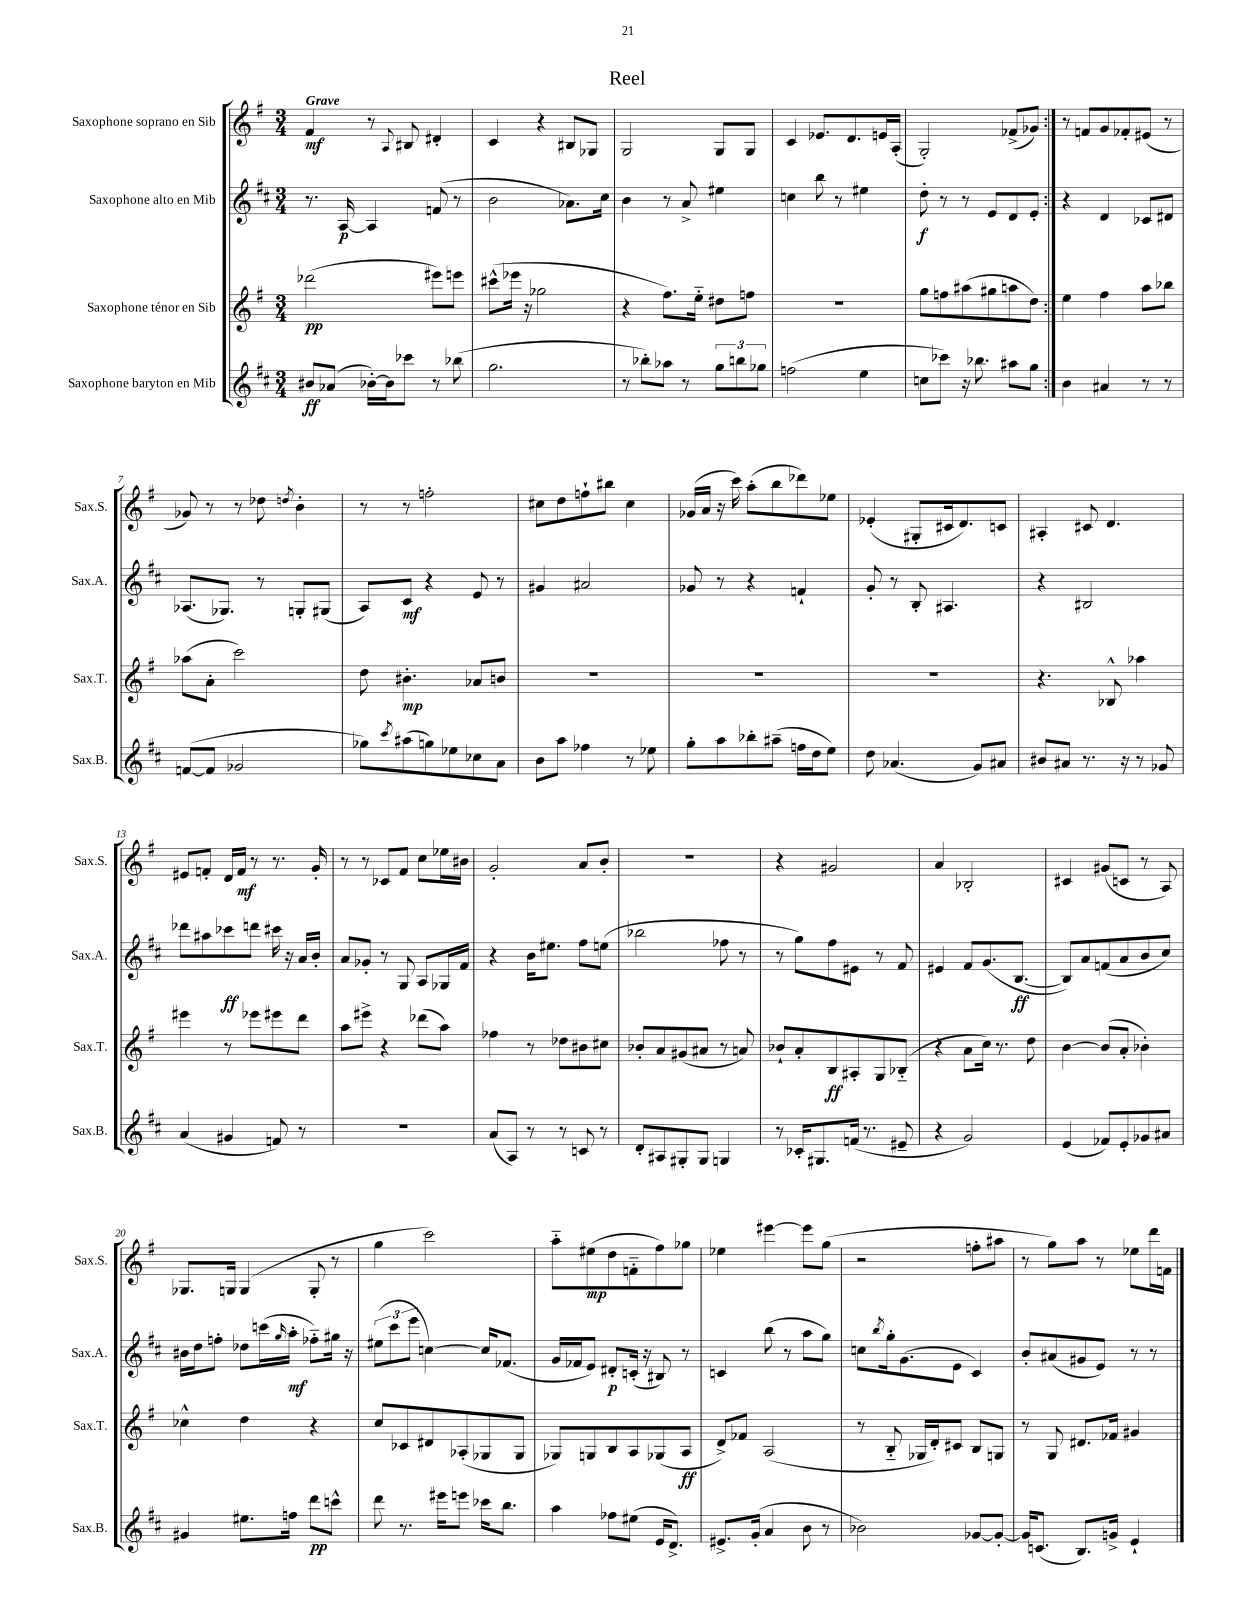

**kern	**kern	**kern	**kern
*staff4	*staff3	*staff2	*staff1
*clefG2	*clefG2	*clefG2	*clefG2
*k[f#c#]	*k[f#]	*k[f#c#]	*k[f#]
*M3/4	*M3/4	*M3/4	*M3/4
8b#	(2ddd-	8.r	4f#
(8a-	.	.	.
.	.	[16A	.
[16b-')	.	4A]	8r
16b-]	.	.	.
.	.	.	8qqA
8ccc-	.	.	8B#
8r	8eee#)	(8f	4d#'
(8bb-	8eee	8r	.
=	=	=	=
2.gg	(8ccc#^^	2b	4c
.	16eee-	.	.
.	16r	.	.
.	2gg-	.	4r
.	.	8.a-)	8B#
.	.	.	8G-
.	.	16cc#	.
=	=	=	=
8r	4r	4b	2G
8bb-')	.	.	.
8aa-	8.ff#)	8r	.
8r	.	8a^	.
.	16ee'~	.	.
12gg	8dd#	4ee#	8G
12bb	.	.	.
.	8ff	.	8G
12gg-	.	.	.
=	=	=	=
(2ff	2.r	4cc	4c
.	.	8bb	8.e-
.	.	8r	.
.	.	.	8.d
4ee	.	4ee#	.
.	.	.	16e
.	.	.	(16A'
=	=	=	=
8cc	8gg	8dd'	2G')
8ccc-)	8ff	8r	.
16r	(8aa#	8r	.
8.bb-	.	.	.
.	8gg#	8e	.
8aa#	8aa	8d	(8f-^
8gg	8dd)	8e'	8g-)
=:|!	=:|!	=:|!	=:|!
4b	4ee	4r	8r
.	.	.	8f
4a#	4ff#	4d	8g
.	.	.	8f-'
8r	8aa	8c-	(8e#
8r	8bb-	8d#	8r
=	=	=	=
([8f	(8aa-	(8.A-	8g-)
8f]	8a'	.	8r
.	.	8.G-)	.
2g-	2ccc)	.	8r
.	.	8r	8dd-
.	.	.	8qdd
.	.	8G'	4b'
.	.	(8G#	.
=	=	=	=
8gg-)	8dd	8A)	8r
8qccc#	.	.	.
(8aa#	4.b#'	8c#	8r
8gg)	.	4r	2ff'
8ee-	.	.	.
8cc-	8a-	8e	.
8a	8b	8r	.
=	=	=	=
8b	2.r	4g#	8cc#
8aa	.	.	8dd
4ff-	.	2a#	8ff`
.	.	.	8bb#
8r	.	.	4cc#
8ee-	.	.	.
=	=	=	=
8gg'	2.r	8g-	(16g-
.	.	.	16a
8aa	.	8r	16r
.	.	.	16ccc)
8bb-'	.	4r	(8aa'
(8aa#~	.	.	8bb
16ff	.	4f`	8ddd-)
16dd	.	.	.
8ee)	.	.	8ee-
=	=	=	=
8dd	2.r	8g'	(4e-'
(4.a-	.	8r	.
.	.	8B'	8G#'
.	.	4.A#	16c#
.	.	.	8.d)
8g)	.	.	.
8a#	.	.	8c
=	=	=	=
8b#	4.r	4r	4A#'
8a#	.	.	.
8.r	.	2B#	8c#
.	8B-^^	.	4.d
16r	.	.	.
8r	4aa-	.	.
8g-	.	.	.
=	=	=	=
(4a	4eee#	8ddd-	8e#
.	.	8aa#	8f'
4g#	8r	8ccc-	16d
.	.	.	16f
.	8eee-	8ddd	8r
8f)	8eee#	16ccc#	8.r
.	.	16r	.
8r	8ddd	16a	.
.	.	16b'	16g'
=	=	=	=
2.r	8aa	8a	8r
.	8eee#^	8g-'	8r
.	4r	8r	8c-
.	.	8G	8f#
.	(8ddd-	8A	8cc
.	8aa)	16G-	16ee-
.	.	16f#	16b#
=	=	=	=
(8a	4ff-	4r	2g'
8A)	.	.	.
8r	8r	16b	.
.	.	8.ee#	.
8r	8dd-	.	.
8c	8b#	8ff#	8a
8r	8cc#	(8ee	8b'
=	=	=	=
8d'	8b-'	2bb-	2.r
8A#	8a	.	.
8G#'	(8g#	.	.
8G#	8a#	.	.
4G	8r	8ff-	.
.	8a)	8r	.
=	=	=	=
8r	8b-`	8r	4r
16c-'	8a'	8gg)	.
8.G#	.	.	.
.	8B	8ff#	2g#
(16f	8A#'	8e#	.
8.r	.	.	.
.	8G	8r	.
8e#~	(8B-'~	8f#	.
=	=	=	=
4r	4r	4e#	4a
2g)	8a	8f#	2B-'
.	16cc)	(8.g	.
.	8.r	.	.
.	.	[8.B	.
.	8dd	.	.
=	=	=	=
(4e	[4b	8B])	4c#
.	.	8a	.
8f-)	(8b]	(8f	(8g#
8e'	8a'	8a	8c
8g-	4b-')	8b	8r
8a#	.	8cc#)	8A)
=	=	=	=
4g#	4cc-^^	16b#	8.G-
.	.	16dd	.
.	.	8ff'	.
.	.	.	16G
8.ee#	4dd	8dd-	(4G
.	.	(16ccc	.
.	.	16qqgg	.
16ff	.	16aa'	.
8ddd	4r	8ff-'~)	8G'
8ccc^^	.	16gg#	8r
.	.	16r	.
=	=	=	=
8ddd	8cc	(12ee#	4gg
.	.	12ccc#	.
8.r	8c-	.	.
.	.	12eee	.
.	8d#	[4cc)	2ccc)
16eee#	.	.	.
8eee	(8A-'	.	.
16ccc-	8G-	16cc]	.
8.bb	.	(8.f-	.
.	8G-	.	.
=	=	=	=
4aa	8G-)	16g	8aa'~
.	.	16f-	.
.	8G	8e)	(8ee#
8ff-	8B	8d#'	8dd
(8ee#	8A	(16c'	8f'~
.	.	16r	.
16e	(8G-	8B#)	8ff#)
8.d^)	.	.	.
.	8A	8r	8gg-
=	=	=	=
8.e#^	8d^)	4c	4ee-
.	8f-	.	.
(16g'	.	.	.
4a	(2A	(8bb	[4eee#
.	.	8r	.
8b	.	8aa	8eee#]
8r	.	8gg)	(8gg
=	=	=	=
2b-)	8r	8cc	2r
.	.	8qbb	.
.	8B'~	16gg'	.
.	.	(8.g	.
.	16G-	.	.
.	16d')	.	.
.	8c#	8e	.
[8g-	8B	4c#)	8ff'
8g-'_	8G	.	8aa#
=	=	=	=
16g-]	8r	8b'	8r
(8.c	.	.	.
.	8G	(8a#	8gg)
8.B)	8.d#	8g#	8aa
.	.	8e)	8r
16g^	16f-	.	.
4e`	4g#	8r	8ee-
.	.	8r	16ddd
.	.	.	16f
==	==	==	==
*-	*-	*-	*-
